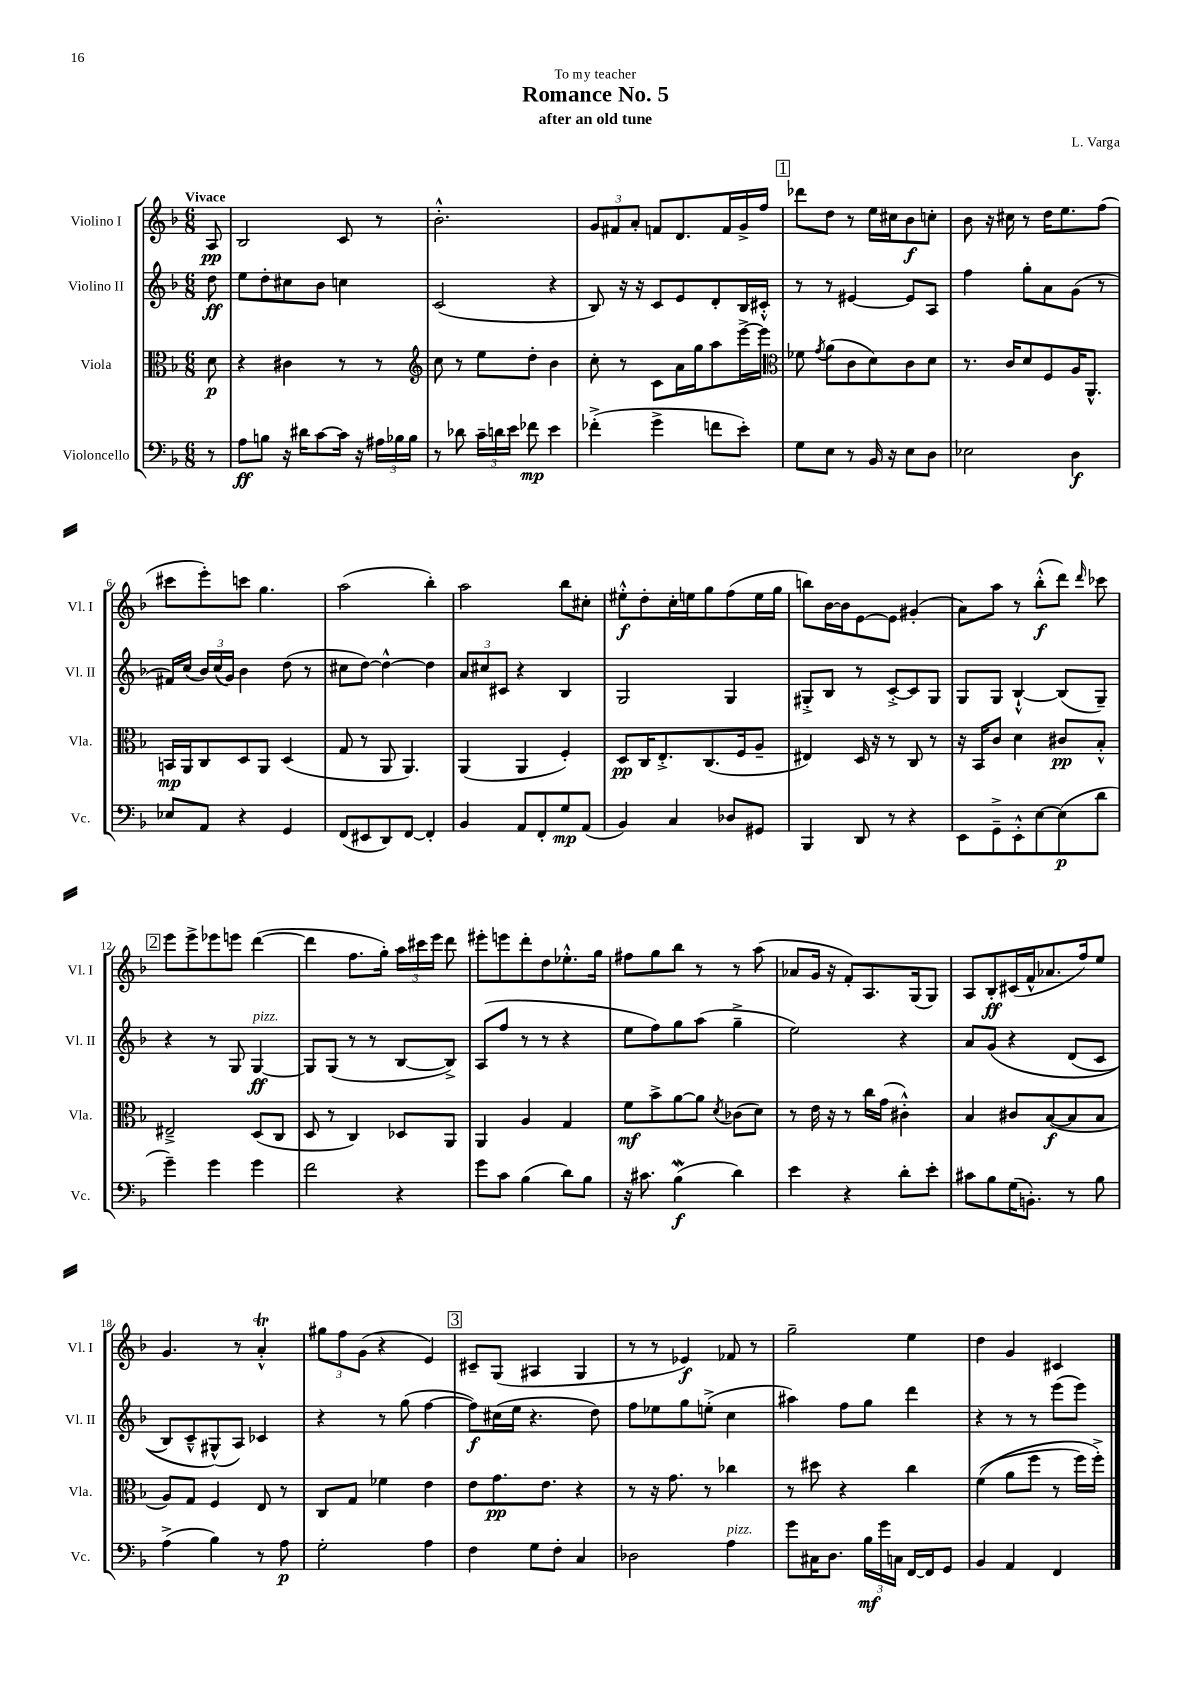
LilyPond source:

\header { title = "Romance No. 5" composer = "L. Varga" subtitle = "after an old tune" dedication = "To my teacher" }
<<
\new StaffGroup <<
\new Staff = "s0" \with { instrumentName = "Violino I" shortInstrumentName = "Vl. I" } {
    \clef treble \key f \major \numericTimeSignature \time 6/8 \partial 8 \tempo "Vivace"
    \autoBeamOff a8\pp |
    bes2 c'8 r8 |
    bes'2.-.-^ |
    \tuplet 3/2 { g'8[ fis'8 a'8]-. } f'8[ d'8. f'16 g'16-> f''16] |
    \mark \markup { \box "1" } des'''8[ d''8] r8 e''16[ cis''16 bes'8\f c''8]-. |
    bes'8 r16 cis''16 r8 d''16[ e''8. f''8]( |
    cis'''8[ e'''8-.) c'''8] g''4. |
    a''2( bes''4-.) |
    a''2 bes''8[ cis''8]-. |
    eis''8[-.-^\f d''8-. c''16-. e''16 g''8 f''8( e''16 g''16] |
    b''8[) bes'16~ bes'16 e'8~ e'8] gis'4-.( |
    a'8[) a''8] r8 bes''8[-.-^\f( d'''8]) \grace { d'''16 } ces'''8 |
    \mark \markup { \box "2" } e'''8[ e'''8-> ees'''8 e'''8] d'''4~( |
    d'''4 f''8.[ g''16]-.) \tuplet 3/2 { a''16[ cis'''16 e'''16] } d'''8 |
    eis'''8[-. e'''8 d'''8-. d''8 ees''8.-.-^ g''16] |
    fis''8[ g''8 bes''8] r8 r8 a''8( |
    aes'8[ g'16] r16 f'8[-.) a8. g16( g8]) |
    a8[ bes8-.\ff cis'16( f'16-^ aes'8. f''16) e''8] |
    g'4. r8 a'4-.-^\trill |
    \tuplet 3/2 { gis''8[ f''8 g'8]( } r4 e'4) |
    \mark \markup { \box "3" } cis'8[-- g8]( ais4 g4 |
    r8 r8 ees'4\f) fes'8 r8 |
    g''2-- e''4 |
    d''4 g'4 cis'4 \bar "|." |
}
\new Staff = "s1" \with { instrumentName = "Violino II" shortInstrumentName = "Vl. II" } {
    \clef treble \key f \major \numericTimeSignature \time 6/8 \partial 8
    \autoBeamOff d''8\ff |
    e''8[ d''8-. cis''8 bes'8] c''4 |
    c'2( r4 |
    bes8) r16 r16 c'8[ e'8 d'8-. bes16 cis'16]-.-^ |
    \mark \markup { \box "1" } r8 r8 eis'4~ eis'8[ a8] |
    f''4 g''8[-. a'8 g'8]( r8 |
    fis'16[) c''16]( \tuplet 3/2 { bes'16[) c''16( g'16]) } bes'4 d''8( r8 |
    cis''8[ d''8]~) d''4~-^ d''4 |
    \tuplet 3/2 { a'8[ cis''8 cis'8] } r4 bes4 |
    g2 g4 |
    gis8[-.-> bes8] r8 c'8[~-.-> c'8 gis8] |
    g8[ g8] bes4~-!-^ bes8[( g8]--) |
    \mark \markup { \box "2" } r4 r8 g8 g4~\ff^\markup { \italic "pizz." } |
    g8[ g8]( r8 r8 bes8[~ bes8]->) |
    a8[( f''8] r8 r8 r4 |
    e''8[ f''8) g''8 a''8]( g''4---> |
    e''2) r4 |
    a'8[ g'8]\( r4 d'8[( c'8] |
    bes8[) c'8---^ gis8-^(\) a8]) ces'4 |
    r4 r8 g''8( f''4~ |
    \mark \markup { \box "3" } f''8[\f) cis''16( e''16] r4. d''8) |
    f''8[ ees''8 g''8 e''8]-.->( c''4 |
    ais''4) f''8[ g''8] d'''4 |
    r4 r8 r8 e'''8[( e'''8]) \bar "|." |
}
\new Staff = "s2" \with { instrumentName = "Viola" shortInstrumentName = "Vla." } {
    \clef alto \key f \major \numericTimeSignature \time 6/8 \partial 8
    \autoBeamOff d'8\p |
    r4 cis'4 r8 r8 |
    \clef treble c''8 r8 e''8[ d''8]-. bes'4 |
    c''8-. r8 c'8[ a'16 g''16 a''8 e'''16~-> e'''16] |
    \mark \markup { \box "1" } \clef alto fes'8 \acciaccatura { g'8 } a'8[( c'8 d'8) c'8 d'8] |
    r8. c'16[ d'8 f8 a16 a,8.]-^ |
    b,16[\mp a,16 c8 d8 a,8] d4( |
    g8 r8 a,8 a,4.) |
    a,4( a,4 f4-.) |
    d8[\pp c16 e8.-.-> c8.( f16 a8]-- |
    eis4) d16 r16 r8 c8 r8 |
    r16 bes,16[ c'8] d'4 cis'8[\pp bes8]-.-^ |
    \mark \markup { \box "2" } eis2---> d8[( c8] |
    d8 r8 c4) des8[ a,8] |
    a,4 a4 g4 |
    f'8[\mf bes'8-> a'8~ a'8] \acciaccatura { d'8 } ces'8[( d'8]) |
    r8 e'16 r16 r8 c''16[ g'16]( cis'4-.-^) |
    bes4 cis'8[ bes8~\f( bes8 bes8] |
    a8[) g8] f4 e8 r8 |
    c8[ g8] fes'4 e'4 |
    \mark \markup { \box "3" } e'8[ g'8.\pp e'8.] r4 |
    r8 r16 g'8. r8 ces''4 |
    r8 dis''8 r4 c''4 |
    f'4(\( a'8[ f''8] r8 f''16[) f''16]-.->\) \bar "|." |
}
\new Staff = "s3" \with { instrumentName = "Violoncello" shortInstrumentName = "Vc." } {
    \clef bass \key f \major \numericTimeSignature \time 6/8 \partial 8
    \autoBeamOff r8 |
    a8[\ff b8] r16 dis'16[ c'8~ c'16] r16 \tuplet 3/2 { ais16[ bes16 bes16] } |
    r8 des'8 \tuplet 3/2 { c'16[-- d'16 e'16] } fes'8\mp e'4 |
    fes'4-.->( g'4-> f'8[ e'8]-.) |
    \mark \markup { \box "1" } g8[ e8] r8 bes,16 r16 e8[ d8] |
    ees2 d4\f |
    ees8[ a,8] r4 g,4 |
    f,8[( eis,8 d,8) f,8]~ f,4-. |
    bes,4 a,8[ f,8-. g8\mp a,8]( |
    bes,4) c4 des8[ gis,8] |
    bes,,4 d,8 r8 r4 |
    e,8[ g,8---> e,8-.-^ e8~ e8\p( d'8] |
    \mark \markup { \box "2" } g'4--) g'4 g'4 |
    f'2 r4 |
    g'8[ c'8] bes4( d'8[) bes8] |
    r16 cis'8. bes4\mordent\f( d'4) |
    e'4 r4 d'8[-. e'8]-. |
    cis'8[ bes8 g16( b,8.]-.) r8 bes8 |
    a4->( bes4) r8 a8\p |
    g2-. a4 |
    \mark \markup { \box "3" } f4 g8[ f8]-. c4 |
    des2 a4^\markup { \italic "pizz." } |
    g'8[ cis16 d8.] \tuplet 3/2 { bes16[\mf g'16 c16] } f,16[~ f,16 g,8] |
    bes,4 a,4 f,4 \bar "|." |
}
>>
>>
